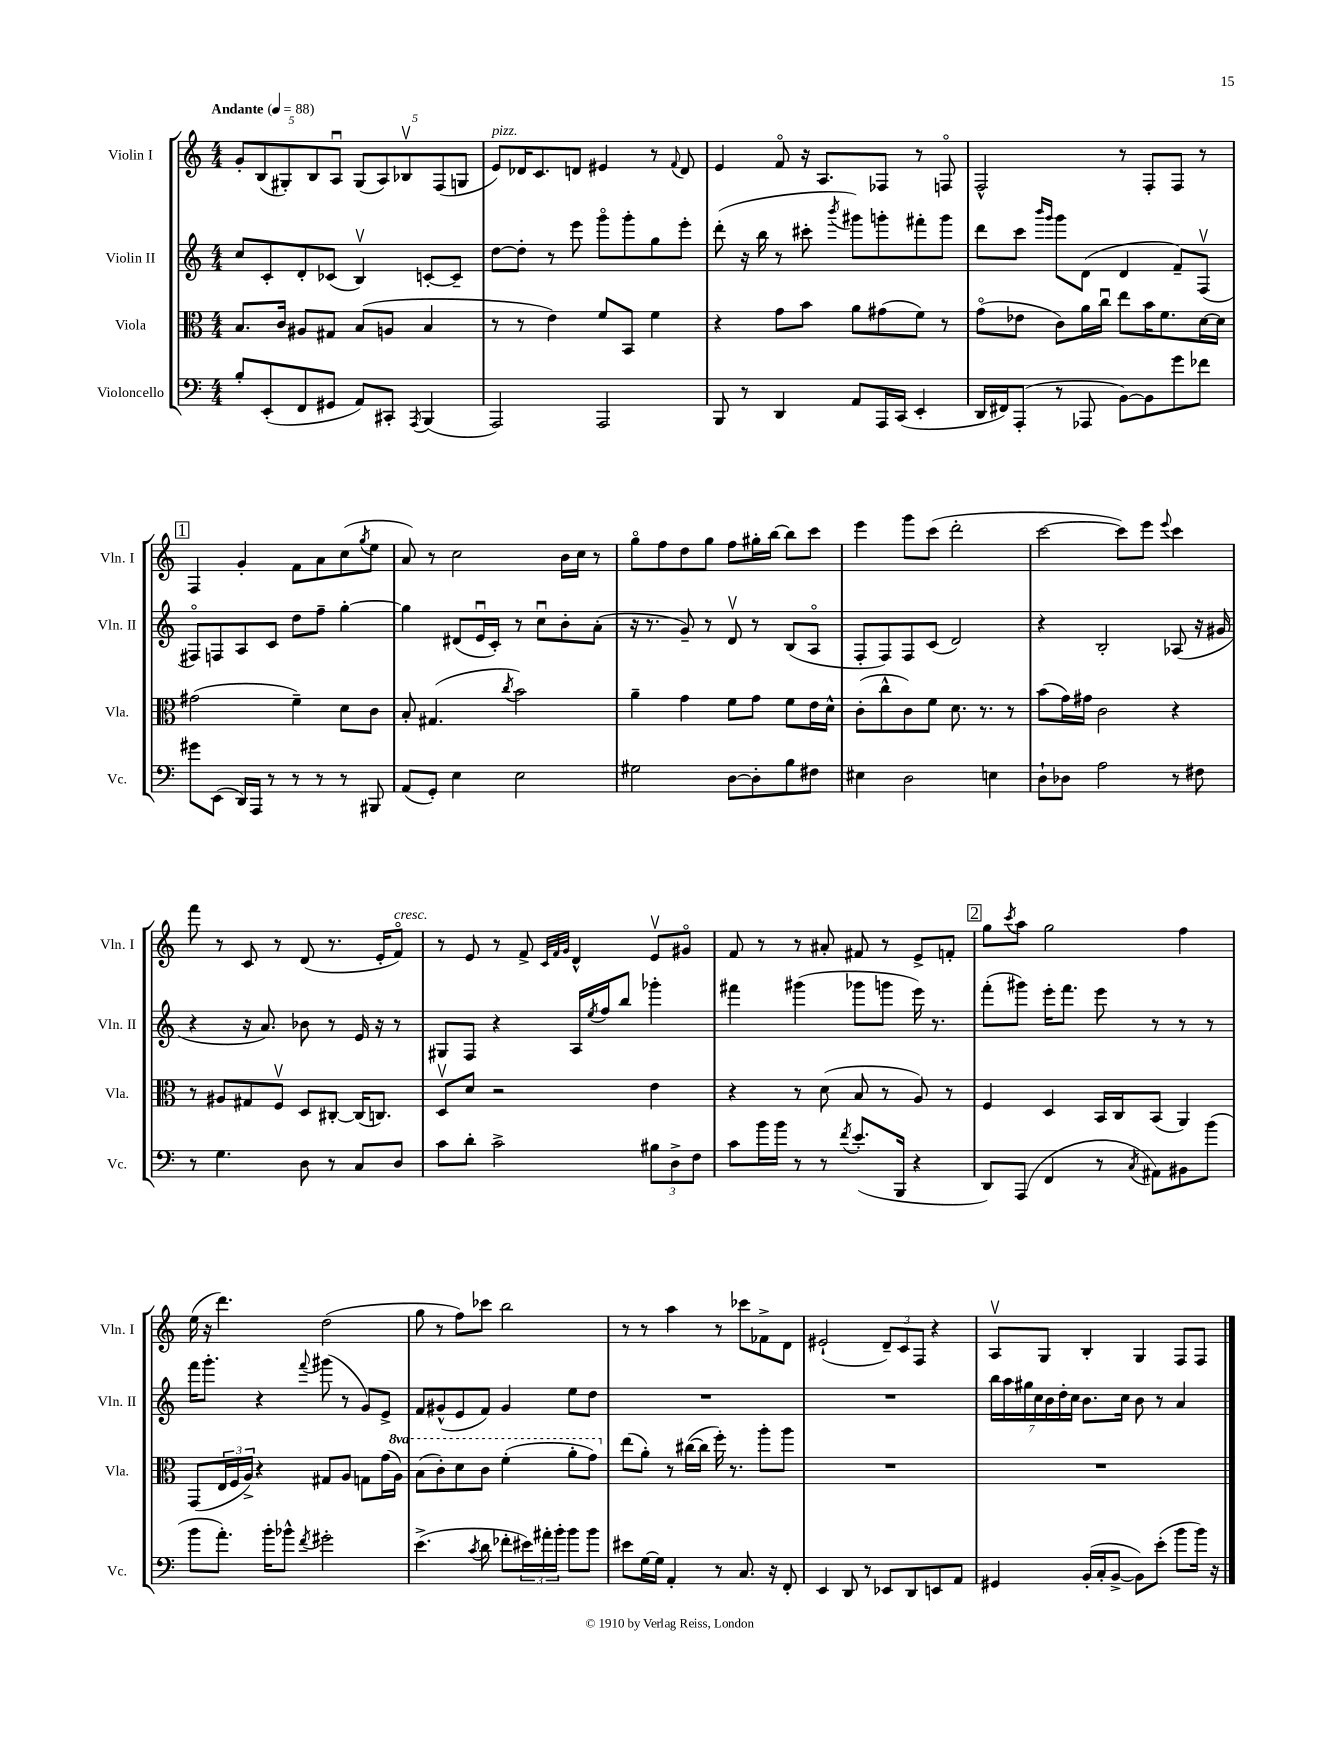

**kern	**kern	**kern	**kern
*staff4	*staff3	*staff2	*staff1
*clefF4	*clefC3	*clefG2	*clefG2
*k[]	*k[]	*k[]	*k[]
*M4/4	*M4/4	*M4/4	*M4/4
*MM88	*MM88	*MM88	*MM88
8B'	8.B	8cc	10g'
.	.	.	(10B
(8EE'	.	8c'	.
.	16c	.	.
.	.	.	10G#')
8FF	8A#	8d'	.
.	.	.	10B
8GG#	8G#	(8c-	.
.	.	.	10Au
8AA)	(8B	4Bv)	(10G#
.	.	.	10A)
8CC#'	8A	.	.
.	.	.	10B-v
8qAAA	.	.	.
(4BBB	4B	[8c'	.
.	.	.	(10F
.	.	8c~]	.
.	.	.	10G
=	=	=	=
2AAA)	8r	[8dd	8e)
.	8r	8dd']	16d-
.	.	.	8.c
.	4e)	8r	.
.	.	8eee	8d
2AAA	8f	8gggo	4e#
.	8BB	8ggg'	.
.	4f	8gg	8r
.	.	.	8qqf
.	.	8eee'	8d
=	=	=	=
8BBB	4r	(8ddd'	4e
8r	.	16r	.
.	.	16bb	.
4DD	8g	8r	8fo
.	8b	8ccc#'	16r
.	.	.	8.A
.	.	8qbbb	.
8AA	8a	8ggg#)	.
16AAA	(8g#	8ggg'	8F-
(16CC	.	.	.
4EE'	8f)	8fff#'	8r
.	8r	8ggg	8Fo
=	=	=	=
16DD	(8go	8ddd	2F^^
16FF#)	.	.	.
(8AAA'	8e-	8ccc	.
.	.	16qqbbb	.
.	.	16qqggg	.
8r	8c)	8ggg	.
8AAA-	16a	(8d	.
.	16ccu	.	.
[8BB)	8ee	4d	8r
8BB]	16b	.	8F'
.	8.f	.	.
8g	.	8f~)	8F
8f-	[16d	(8Fv	8r
.	16d]	.	.
=	=	=	=
8g#	(2g#	8F#o)	4F
(8EE	.	8F	.
16DD)	.	8A	4g'
16AAA	.	.	.
8r	.	8c	.
8r	4f~)	8dd	8f
8r	.	8ff~	8a
8r	8d	[4gg'	(8cc
.	.	.	8qgg
8BBB#	8c	.	8ee
=	=	=	=
(8AA	8B'	4gg]	8a)
8GG')	(4.G#	.	8r
4E	.	(8d#	2cc
.	.	16eu	.
.	.	16c')	.
.	8qcc	.	.
2E	2b)	8r	.
.	.	8ccu	.
.	.	8b'	16b
.	.	.	16cc
.	.	(8a'	8r
=	=	=	=
2G#	4a~	16r	8ggo
.	.	8.r	.
.	.	.	8ff
.	4g	8g~)	8dd
.	.	8r	8gg
[8D	8f	8dv	8ff
8D']	8g	8r	16gg#'
.	.	.	[16bb
8B	8f	(8B	8bb]
8F#	16e	8Ao	8ccc
.	16d^^	.	.
=	=	=	=
4E#	(8c'	8F'	4eee
.	8cc^^	8F)	.
2D	8c)	8F	8ggg
.	8f	(8c	(8ccc
.	8.d	2d)	2ddd'
.	8.r	.	.
4E	.	.	.
.	8r	.	.
=	=	=	=
8D`	(8b	4r	[2ccc
8D-	16g)	.	.
.	16g#	.	.
2A	2c	2B'	.
.	.	.	8ccc])
.	.	.	8eee
.	.	.	8qqeee
8r	4r	(8A-	4ccc
8F#	.	16r	.
.	.	16g#	.
=	=	=	=
8r	8r	4r	8fff
4.G	8A#	.	8r
.	8G#	16r	8c
.	.	8.a)	.
.	8Fv	.	8r
8D	8D	8b-	(8d
8r	[8C#'	8r	8.r
8C	(16C#]	16e	.
.	8.C)	16r	16e'
8D	.	8r	8fo)
=	=	=	=
8c	8Dv	8G#	8r
8d'	8d	8F	8e
2c^	2r	4r	8r
.	.	.	8f^
.	.	.	32qqc
.	.	.	32qqf
.	.	.	32qqg
.	.	16A	4d^^
.	.	8qee	.
.	.	16ff	.
.	.	8bb	.
12B#	4e	4ggg-'	8ev
12D^	.	.	.
.	.	.	8g#o
12F	.	.	.
=	=	=	=
8c	4r	4fff#	8f
16b	.	.	8r
16b	.	.	.
8r	8r	(4ggg#	8r
8r	(8d	.	8a#'
8qf	.	.	.
(8.e'	8B	8ggg-	8f#
.	8r	8ggg	8r
16BBB	.	.	.
4r	8A)	16eee)	8e^
.	.	8.r	.
.	8r	.	8f'
=	=	=	=
8DD)	4F	(8fff'	8gg
.	.	.	8qccc
(8AAA	.	8ggg#)	8aa
4FF	4D	16eee'	2gg
.	.	8.fff	.
8r	16BB	8eee	.
.	16C	.	.
8qC	.	.	.
8AA#)	(8BB	8r	.
8BB#	4AA)	8r	4ff
(8b	.	8r	.
=	=	=	=
8b	(8GG	16fff	(16ee
.	.	8.ggg'	16r
8.a')	24E	.	4.ddd)
.	24F	.	.
.	24A^)	.	.
.	4r	4r	.
16b'	.	.	.
8b-^^	.	.	.
8qf	.	8qqfff	.
2g#'	8G#	(8ggg#	(2dd
.	8A	8r	.
.	8G	8g)	.
.	(16g	8e^	.
.	16a)	.	.
=	=	=	=
(4.e^	(8b	8f	8gg
.	8cc')	(8g#^^	8r
.	8dd	8e	8ff)
8qc	.	.	.
8d	8cc	8f)	8ccc-
8f-'	(4ff'	4g#	2bb
24e#)	.	.	.
24a#'	.	.	.
24b'	.	.	.
8b	8aa'	8ee	.
8b	8gg)	8dd	.
=	=	=	=
8e#	(8ee	1r	8r
[16G	8a')	.	8r
16G]	.	.	.
4AA'	8r	.	4aa
.	([16cc#	.	.
.	16cc#]	.	.
8r	16ff')	.	8r
.	8.r	.	.
8.C	.	.	8ccc-
.	8aa'	.	8f-^
16r	.	.	.
8FF'	8aa	.	8d
=	=	=	=
4EE	1r	1r	(2e#`
8DD	.	.	.
8r	.	.	.
8EE-	.	.	12d~)
.	.	.	12c
8DD	.	.	.
.	.	.	12F
8EE	.	.	4r
8AA	.	.	.
=	=	=	=
4GG#	1r	28bb	8Av
.	.	28aa	.
.	.	28gg#	.
.	.	28cc	.
.	.	.	8G
.	.	28b	.
.	.	28dd'	.
.	.	28cc	.
(16BB'	.	8.b	4B'
16C'	.	.	.
[8BB^	.	.	.
.	.	16cc	.
8BB])	.	8b	4G
(8e'	.	8r	.
8b	.	4a	8F
16b)	.	.	8F
16r	.	.	.
==	==	==	==
*-	*-	*-	*-
